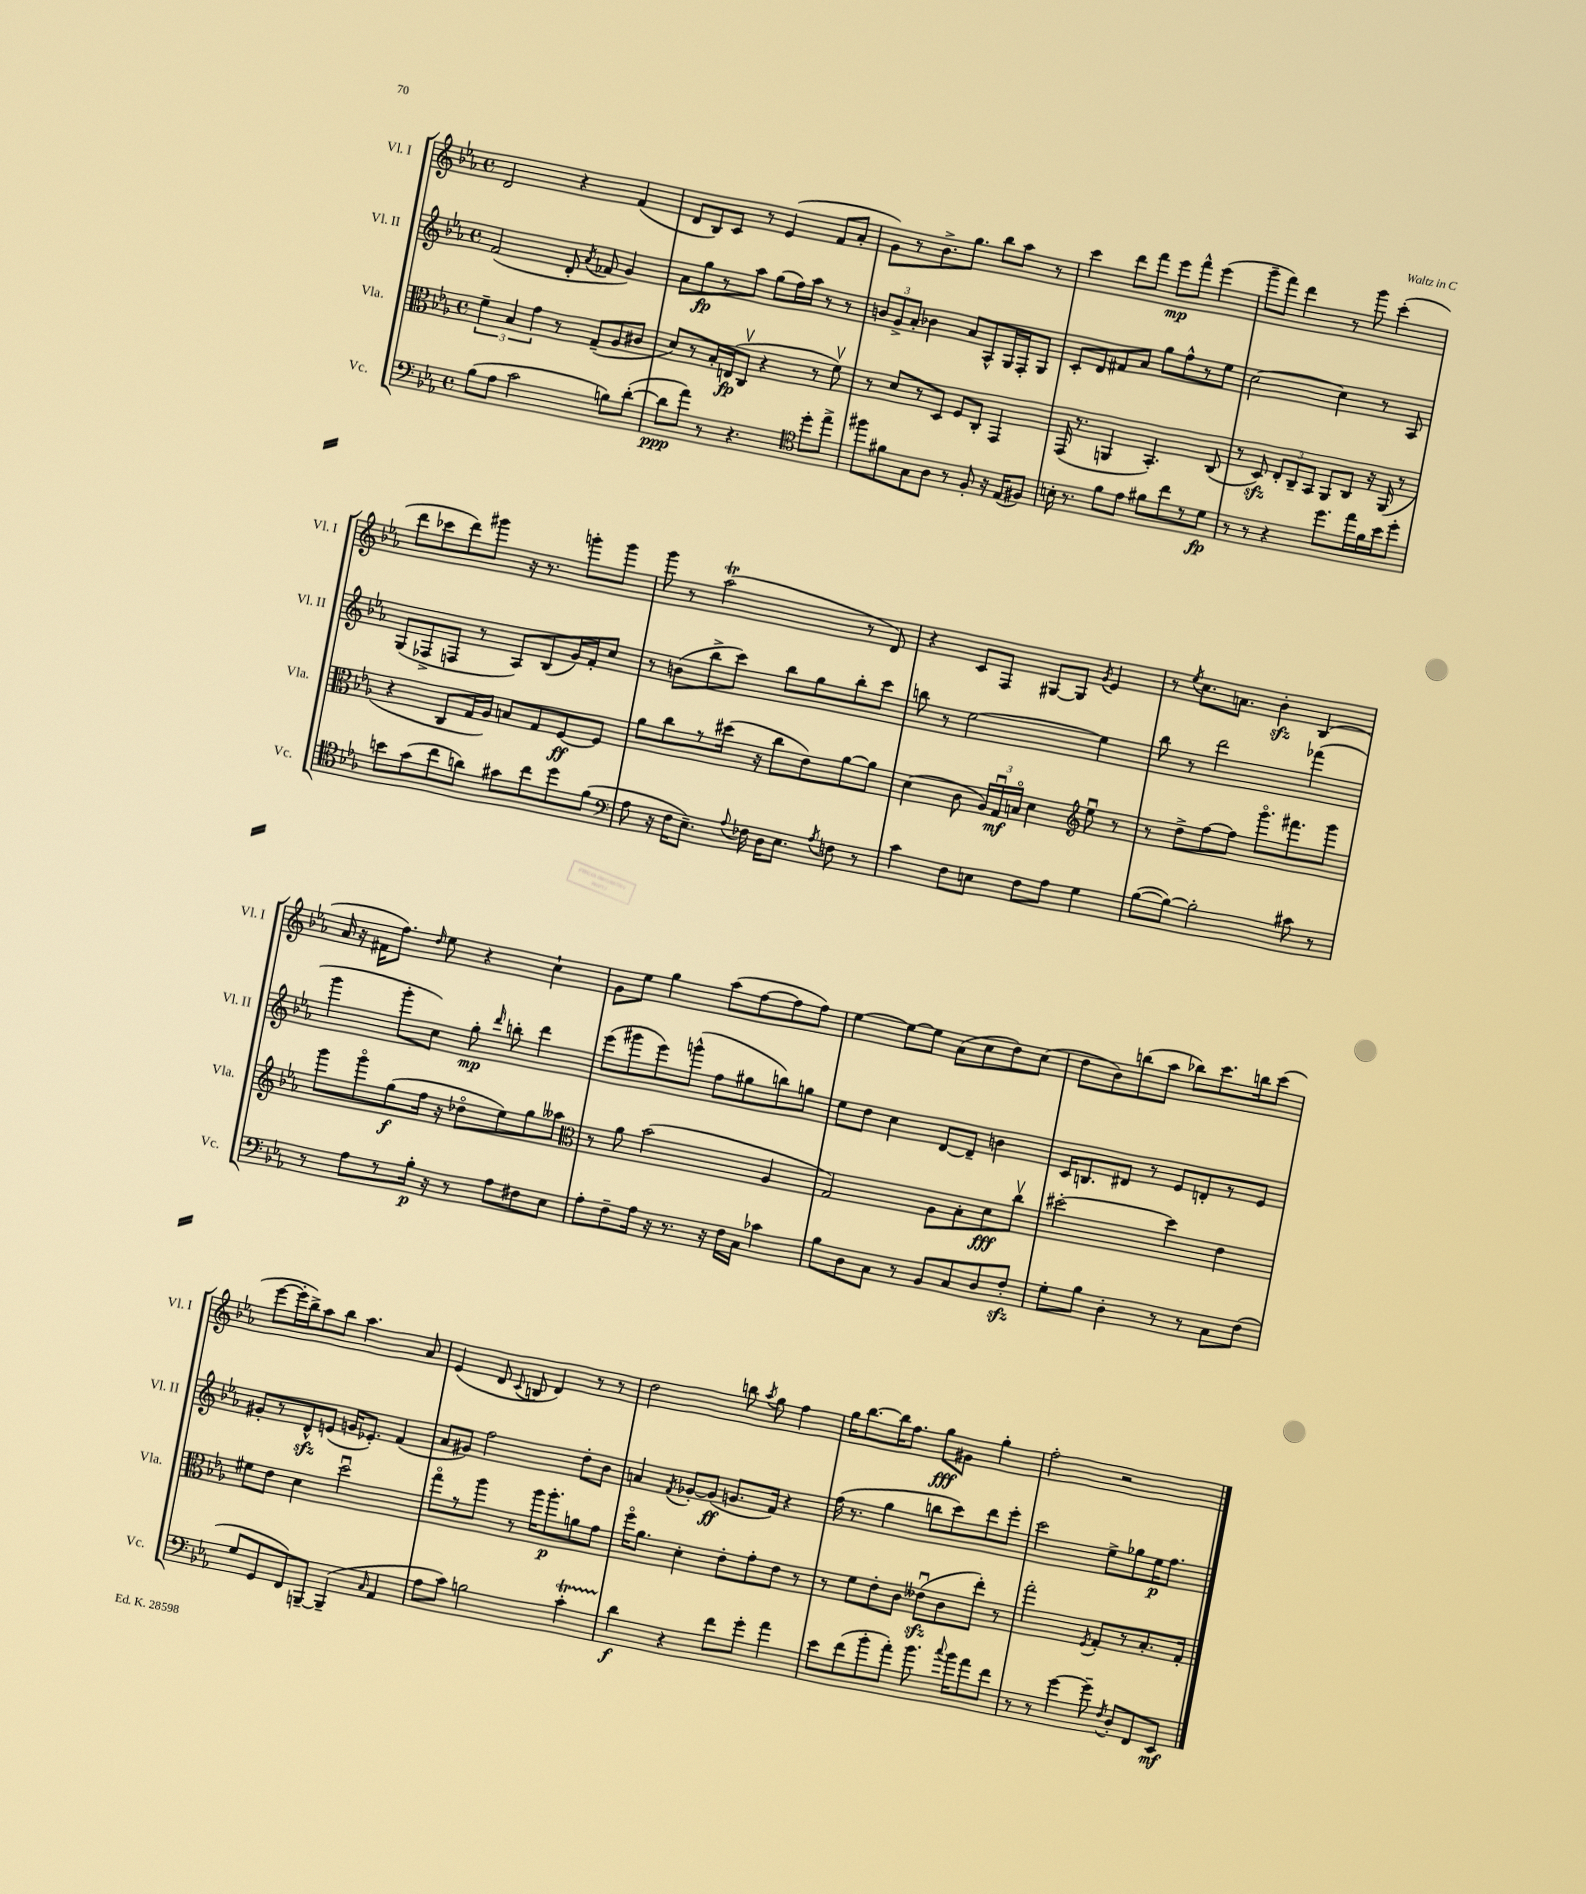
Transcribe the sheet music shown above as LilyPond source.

<<
\new StaffGroup <<
\new Staff = "s0" \with { instrumentName = "Vl. I" shortInstrumentName = "Vl. I" } {
    \clef treble \key ees \major \defaultTimeSignature \time 4/4
    \autoBeamOff d'2 r4 f'4( |
    d'8[ bes8) c'8] r8 ees'4( f'8[ aes'8]-. |
    g'8[) r8 bes'8.-> g''8.] bes''8[ aes''8] r8 |
    c'''4 d'''8[ f'''8] ees'''8[\mp f'''8]-^ ees'''4( |
    g'''8[-- f'''8]) d'''4 r8 g'''8 c'''4-.( |
    d'''8[ ces'''8 d'''8) gis'''8] r16 r8. g'''8[-. g'''8] |
    g'''8 r8 aes''2\trill( r8 d'8) |
    r4 c'8[ f8] gis8[~ gis8] \acciaccatura { g'8 } ees'4 |
    r8 \acciaccatura { ees''8 } c''8.[ a'8.] bes'4-.\sfz bes4( |
    aes'16 r16 fis'16[ f''8.]) \grace { d''16 } ees''8 r4 c''4-! |
    g'8[ ees''8] g''4 aes''8[( f''8~ f''8 f''8]) |
    ees''4~ ees''8[~ ees''8] aes'8[( c''8 d''8) c''8]( |
    d''8[ bes'8) b''8( aes''8] bes''8[) c'''8. b''16 c'''8]( |
    ees'''8[~ ees'''16-. bes''16->) aes''8 bes''8] aes''4. aes'8 |
    ees'4( d'8 \appoggiatura { c'8 } b8 d'4) r8 r8 |
    d''2 b''8 \acciaccatura { aes''8 } g''8 f''4 |
    g''16[ bes''8.~ bes''16 f''8.] g''8[\fff gis'8] g''4-. |
    f''2-. r2 \bar "|." |
}
\new Staff = "s1" \with { instrumentName = "Vl. II" shortInstrumentName = "Vl. II" } {
    \clef treble \key ees \major \defaultTimeSignature \time 4/4
    \autoBeamOff f'2( d'8-. \acciaccatura { aes'8 } fes'8 g'4) |
    aes'8[ g''8\fp r8 aes''8] g''8[( f''16) aes''16] r8 r8 |
    \tuplet 3/2 { b'8[ g'8-> aes'8]-. } bes'4 aes'8[ aes8-^ g16 f16-. g8] |
    c'8[-. d'8 fis'8 aes'8] g''8[ f''8-^ r8 ees''8] |
    c''2~ c''4 r8 aes8 |
    g8[( fes8-> f8] r8 aes8[) bes8( g'16) f'16-. c''8] |
    r8 b'8[( bes''8-> c'''8]) bes''8[ g''8 bes''8-. c'''8] |
    b''8 r8 ees''2~ ees''4 |
    bes''8 r8 d'''2 fes'''4( |
    g'''4 g'''8[-. c''8]) g''8-.\mp \grace { d'''16 } b''8-. d'''4 |
    ees'''8[( gis'''8 ees'''8) g'''8]-^( f''8[ gis''8 b''8) g''8] |
    ees''8[ d''8] c''4 d'8[~ d'8]-- b'4 |
    c'16[ b8. dis'8] r8 ees'8[ d'8-. r8 ees'8] |
    gis'8[-. r8 d'8-^\sfz e'8]( g'16[ ees'8.]-.) f'4( |
    aes'8[ gis'8]) f''2 d''8[-. bes'8] |
    a'4 \acciaccatura { f'8 } ges'8[~-. ges'8]\ff( g'8.[ f'16]) r4 |
    f''16( r8. g''4 b''8[ c'''8) d'''8 ees'''8]-. |
    c'''2 ees''8[-> ges''8 ees''16\p f''8.] \bar "|." |
}
\new Staff = "s2" \with { instrumentName = "Vla." shortInstrumentName = "Vla." } {
    \clef alto \key ees \major \defaultTimeSignature \time 4/4
    \autoBeamOff \tuplet 3/2 { f'4-- bes4 g'4 } r8 g8[--( aes8 cis'8] |
    d'8[) r8 bes16-. e16\fp( c8]\upbow r4 r8 f'8\upbow) |
    r8 d'8[ r8 d8] f8[ c8]-. g,4 |
    g,16( r8. a,4 bes,4.-.) c8( |
    r8 d8\sfz) \tuplet 3/2 { ees8[-. c8-- bes,8] } aes,8[ c8] r16 aes,16( r8 |
    r4 c8[ g16 aes16]) b8[ g8 f8~\ff f8] |
    aes'8[ c''8 r8 dis''16]( r16 c''8[ ees'8) aes'8~ aes'8] |
    d'4( c'8 \tuplet 3/2 { aes16[) g16\downbow\mf b16]\flageolet } d'4 \clef treble ees''8\downbow r8 |
    r8 d''8[-> f''8~ f''8] g'''8.[\flageolet fis'''8. g'''8] |
    g'''8[ g'''8\flageolet g''8\f( f''16] r16 des''8[\flageolet ees''8) g''8 aeses''8] |
    \clef alto r8 aes'8 bes'2( aes4 |
    g2) aes8[ bes8-. d'8\fff c''8]\upbow |
    dis''2~-. dis''4 ees'4 |
    fis'8[ ees'8] d'4 d''2\downbow |
    g''8[\flageolet r8 aes''8] r8 aes''16[ aes''8.-.\p a'8 g'8] |
    f''16[\flageolet aes'8.] d'4-. ees'8[-. g'8-. ees'8] r8 |
    r8 f'8[ ees'8-. c'8] eeses'8[\downbow\sfz( c'8 ees''8]-.) r8 |
    g''2-. \acciaccatura { f8 } g8[-. r8 bes8.-. g16]-. \bar "|." |
}
\new Staff = "s3" \with { instrumentName = "Vc." shortInstrumentName = "Vc." } {
    \clef bass \key ees \major \defaultTimeSignature \time 4/4
    \autoBeamOff bes8[( aes8] c'2 b8[) d'8]~-.( |
    d'8[\ppp aes'8]) r8 r4. \clef tenor d''8[-. ees''8]-> |
    fis''8[ fis'8 g8 aes8] r8 f8-. r16 ees16[( fis8]) |
    b16-. r8. f'8[ ees'8] fis'8[ c''8 r8 d'8]\fp |
    r8 r8 r4 d''8.[ ees''16 f'16 bes'16 d''8]-. |
    b'8[ g'8( c''8 a'8]) gis'8[ c''8 d''8 f'8]( |
    \clef bass aes8 r16 f16[ ees8.]--) \appoggiatura { aes8 } fes16 d16[ ees8.] \acciaccatura { aes8 } f8 r8 |
    c'4 f8[ e8] f8[ aes8] g4 |
    bes8[~( bes8]~) bes2-. cis'8 r8 |
    r8 aes8[ r8 bes16]-.\p r16 r8 aes8[ fis8 ees8] |
    aes8[-. f8-- aes16] r16 r8. r16 f16[ c16] ces'4 |
    bes8[ d8 c8] r8 bes,8[ c8 d8 f8]-.\sfz |
    g8[-. bes8] d4-. r8 r8 c8[ f8]( |
    g8[ g,8 f,8) b,,8]~-- b,,4--( \grace { c16 } aes,4 |
    aes8[ c'8]) b2 c'4-.\startTrillSpan |
    d'4\stopTrillSpan\f r4 f'8[ g'8]-. aes'4 |
    ees'8[ f'8( bes'8-. aes'8]-.) bes'8. \appoggiatura { c''8 } bes'16[ aes'8 f'8] |
    r8 r8 g'4~ g'8-- \acciaccatura { f8 } d8[-. f,8 ees,8]\mf \bar "|." |
}
>>
>>
\layout { \context { \Score \remove "Bar_number_engraver" } }
